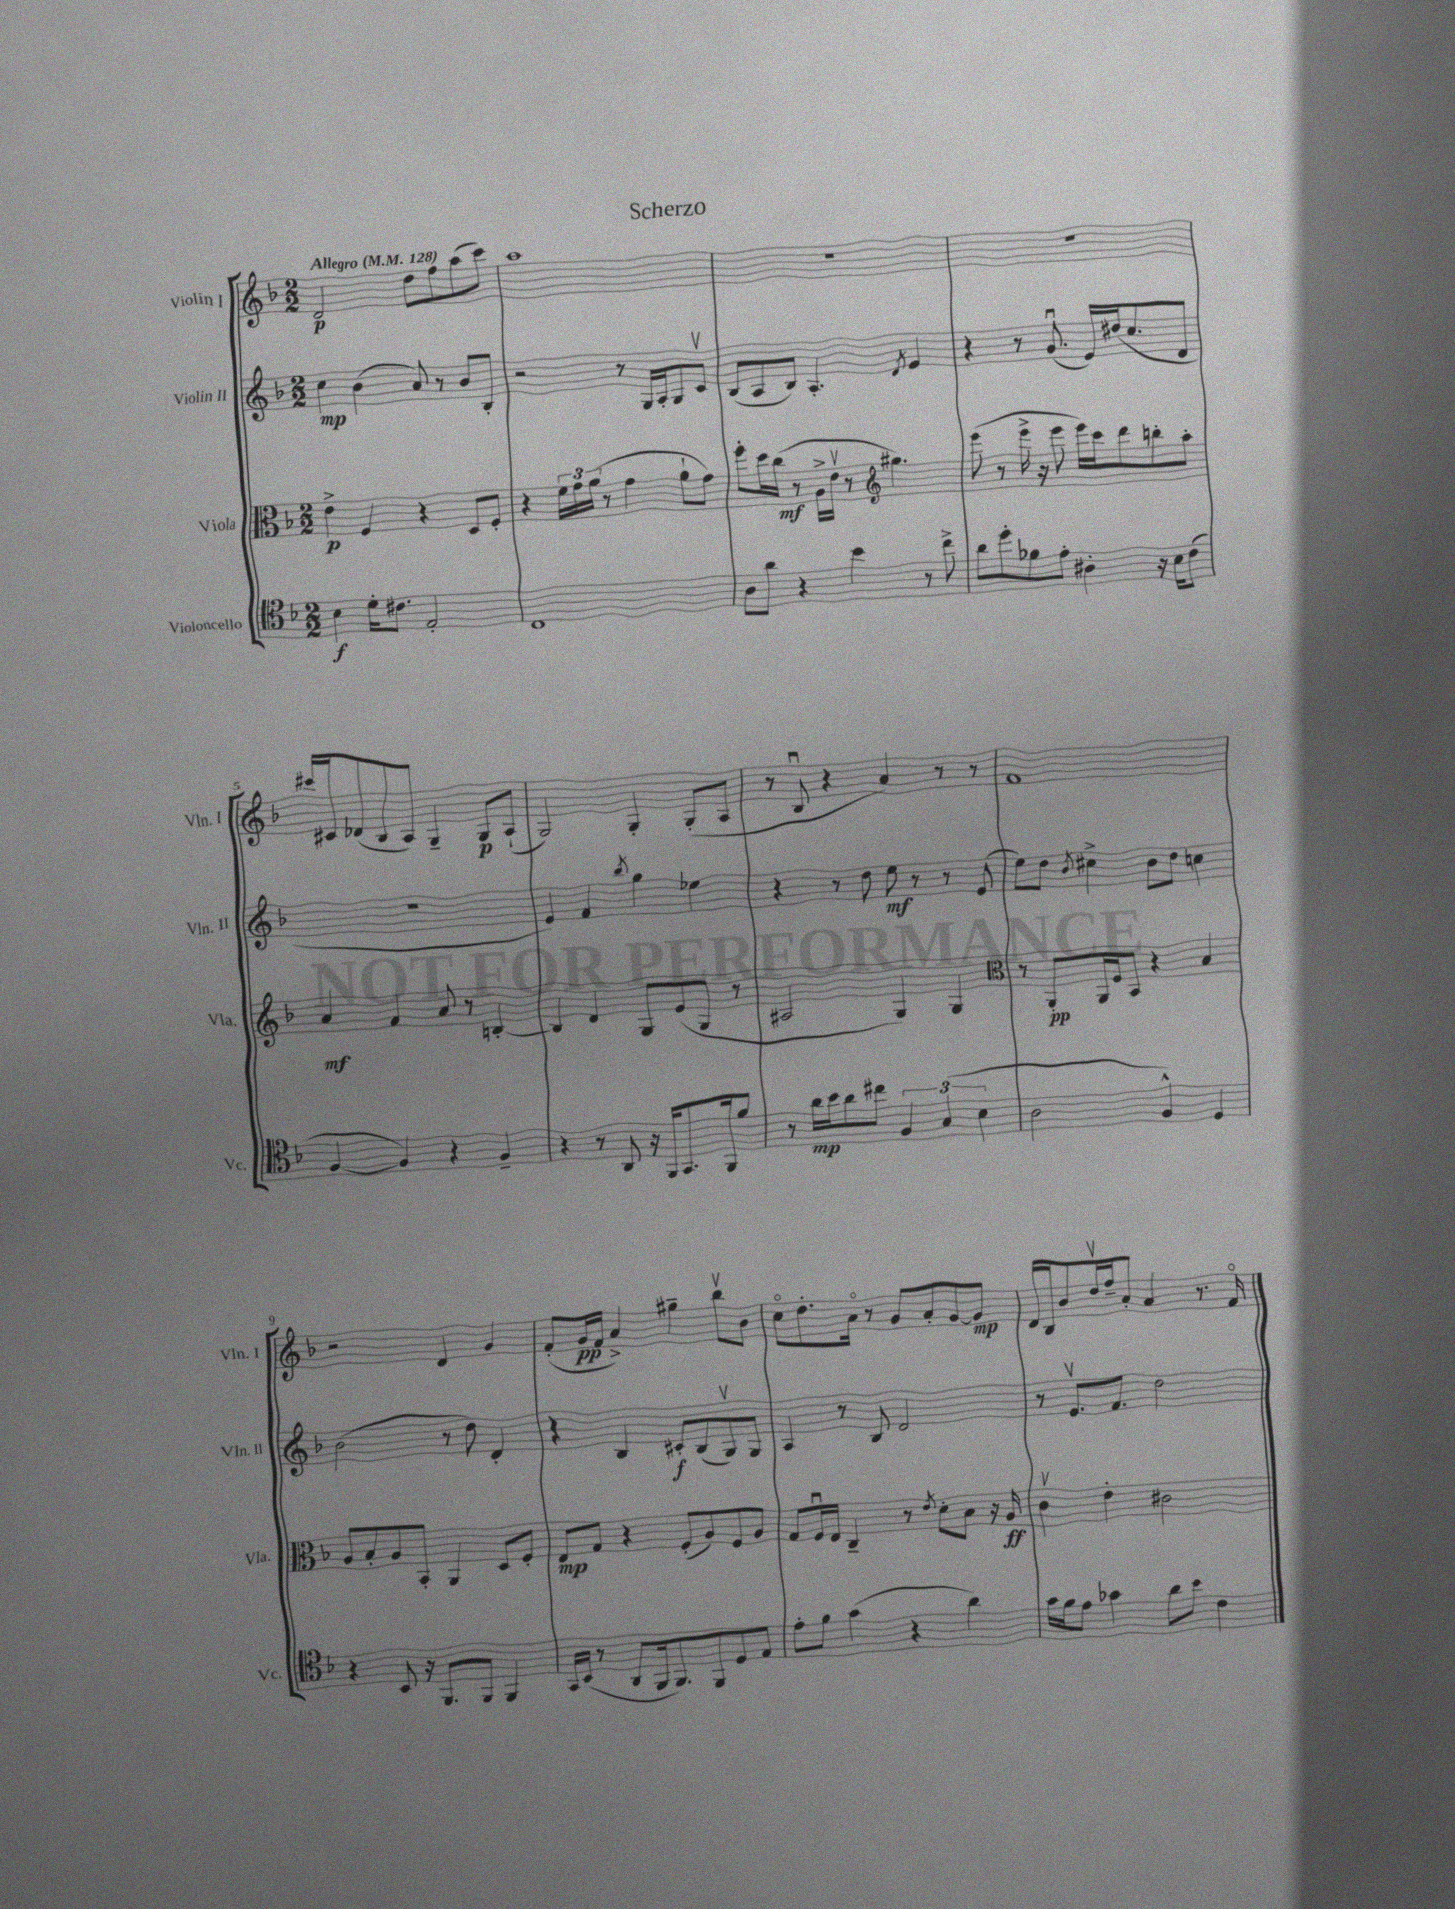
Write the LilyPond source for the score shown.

\header { title = "Scherzo" }
<<
\new StaffGroup <<
\new Staff = "s0" \with { instrumentName = "Violin I" shortInstrumentName = "Vln. I" } {
    \clef treble \key f \major \numericTimeSignature \time 2/2 \tempo "Allegro" 4 = 128
    d'2\p d''8 f''8 a''8( c'''8) |
    a''1 |
    R1 |
    R1 |
    cis'''16 cis'16 des'8( bes8 a8) g4-- g8\p a8-!( |
    g2) g4-. g8-.( a8 |
    r8 bes8\downbow r4 a'4) r8 r8 |
    f'1 |
    r2 d'4 g'4 |
    f'8-.( g'16\pp f'16 a'4->) gis''4-- bes''8\upbow bes'8 |
    c''8\flageolet d''8.-. a'16\flageolet r8 g'8 a'8-. g'8~ g'8\mp |
    d'16 bes16 bes'8 d''16\upbow f''16-- a'8-. a'4 r8. f'16\flageolet \bar "|." |
}
\new Staff = "s1" \with { instrumentName = "Violin II" shortInstrumentName = "Vln. II" } {
    \clef treble \key f \major \numericTimeSignature \time 2/2
    c''4\mp bes'4( a'8) r8 bes'8 bes8-. |
    r2 r8 g16 a16-. g8 c'8\upbow |
    bes8( a8 bes8) a4.-. \acciaccatura { d'8 } e'4 |
    r4 r8 g'8.\downbow( e'16) dis''16( c''8. d'8 |
    R1 |
    e'4) f'4 \acciaccatura { bes''8 } g''4 ees''4 |
    r4 r8 d''8 e''8\mf r8 r8 e'8( |
    e''8) d''8 \acciaccatura { bes'8 } cis''4-> bes'8 d''8 c''4 |
    bes'2( r8 d''8) d'4-. |
    r4 bes4 cis'8-.\f bes8( g8\upbow) g8 |
    a4 r8 bes8 d'2 |
    r8 e'8.\upbow f'8. d''2 \bar "|." |
}
\new Staff = "s2" \with { instrumentName = "Viola" shortInstrumentName = "Vla." } {
    \clef alto \key f \major \numericTimeSignature \time 2/2
    e'4->\p f4 r4 d8 f8-. |
    r4 \tuplet 3/2 { f'16 g'16 a'16( } r8 g'4 a'8-! g'8) |
    f''8-. d''16 c''16\mf( r8 a16-> e'16\upbow r8 \clef treble gis''4.) |
    e'''8( r8 e'''16-> r16 e'''8 e'''16) c'''16 d'''8 b''8-. a''8-. |
    a'4\mf f'4 a'8 r8 b4~-. |
    b4 d'4 g8 e'8( g8 r8 |
    ais2 g4) g4 |
    \clef alto r8 a,8-.\pp a,16 f16 bes,8 r4 bes4 |
    a8 bes8-. a8 bes,8-. a,4 d8 f8-. |
    e8\mp g8 r4 f8-.( a8) f8 a8 |
    g8 f16\downbow e16 c4-- r8 \acciaccatura { e'8 } d'8-. bes8 r16 a16\ff |
    c'4\upbow e'4-. cis'2 \bar "|." |
}
\new Staff = "s3" \with { instrumentName = "Violoncello" shortInstrumentName = "Vc." } {
    \clef tenor \key f \major \numericTimeSignature \time 2/2
    bes4\f d'16-. cis'8. e2-. |
    c1 |
    a8 a'8 r4 bes'4 r8 c''8-> |
    a'8 d''8-. fes'8 e'8-. ais4-. r16 bes16 c'8( |
    f4~ f4) r4 f4-- |
    r4 r8 a,8 r16 f,16 g,8. f,16 f'8 |
    r8 a'16\mp bes'16 a'8 cis''8 \tuplet 3/2 { f4 g4( bes4 } |
    a2 f4-^) d4 |
    r4 bes,8 r16 f,8. f,8 f,4 |
    g,16 bes,16( r8 a,8 f,16 f,8.) f,8 d8 e8 |
    e'8-. f'8 g'4( r4 a'4) |
    g'16 f'16 e'8 ges'4 a'8 bes'8 c'4 \bar "|." |
}
>>
>>
